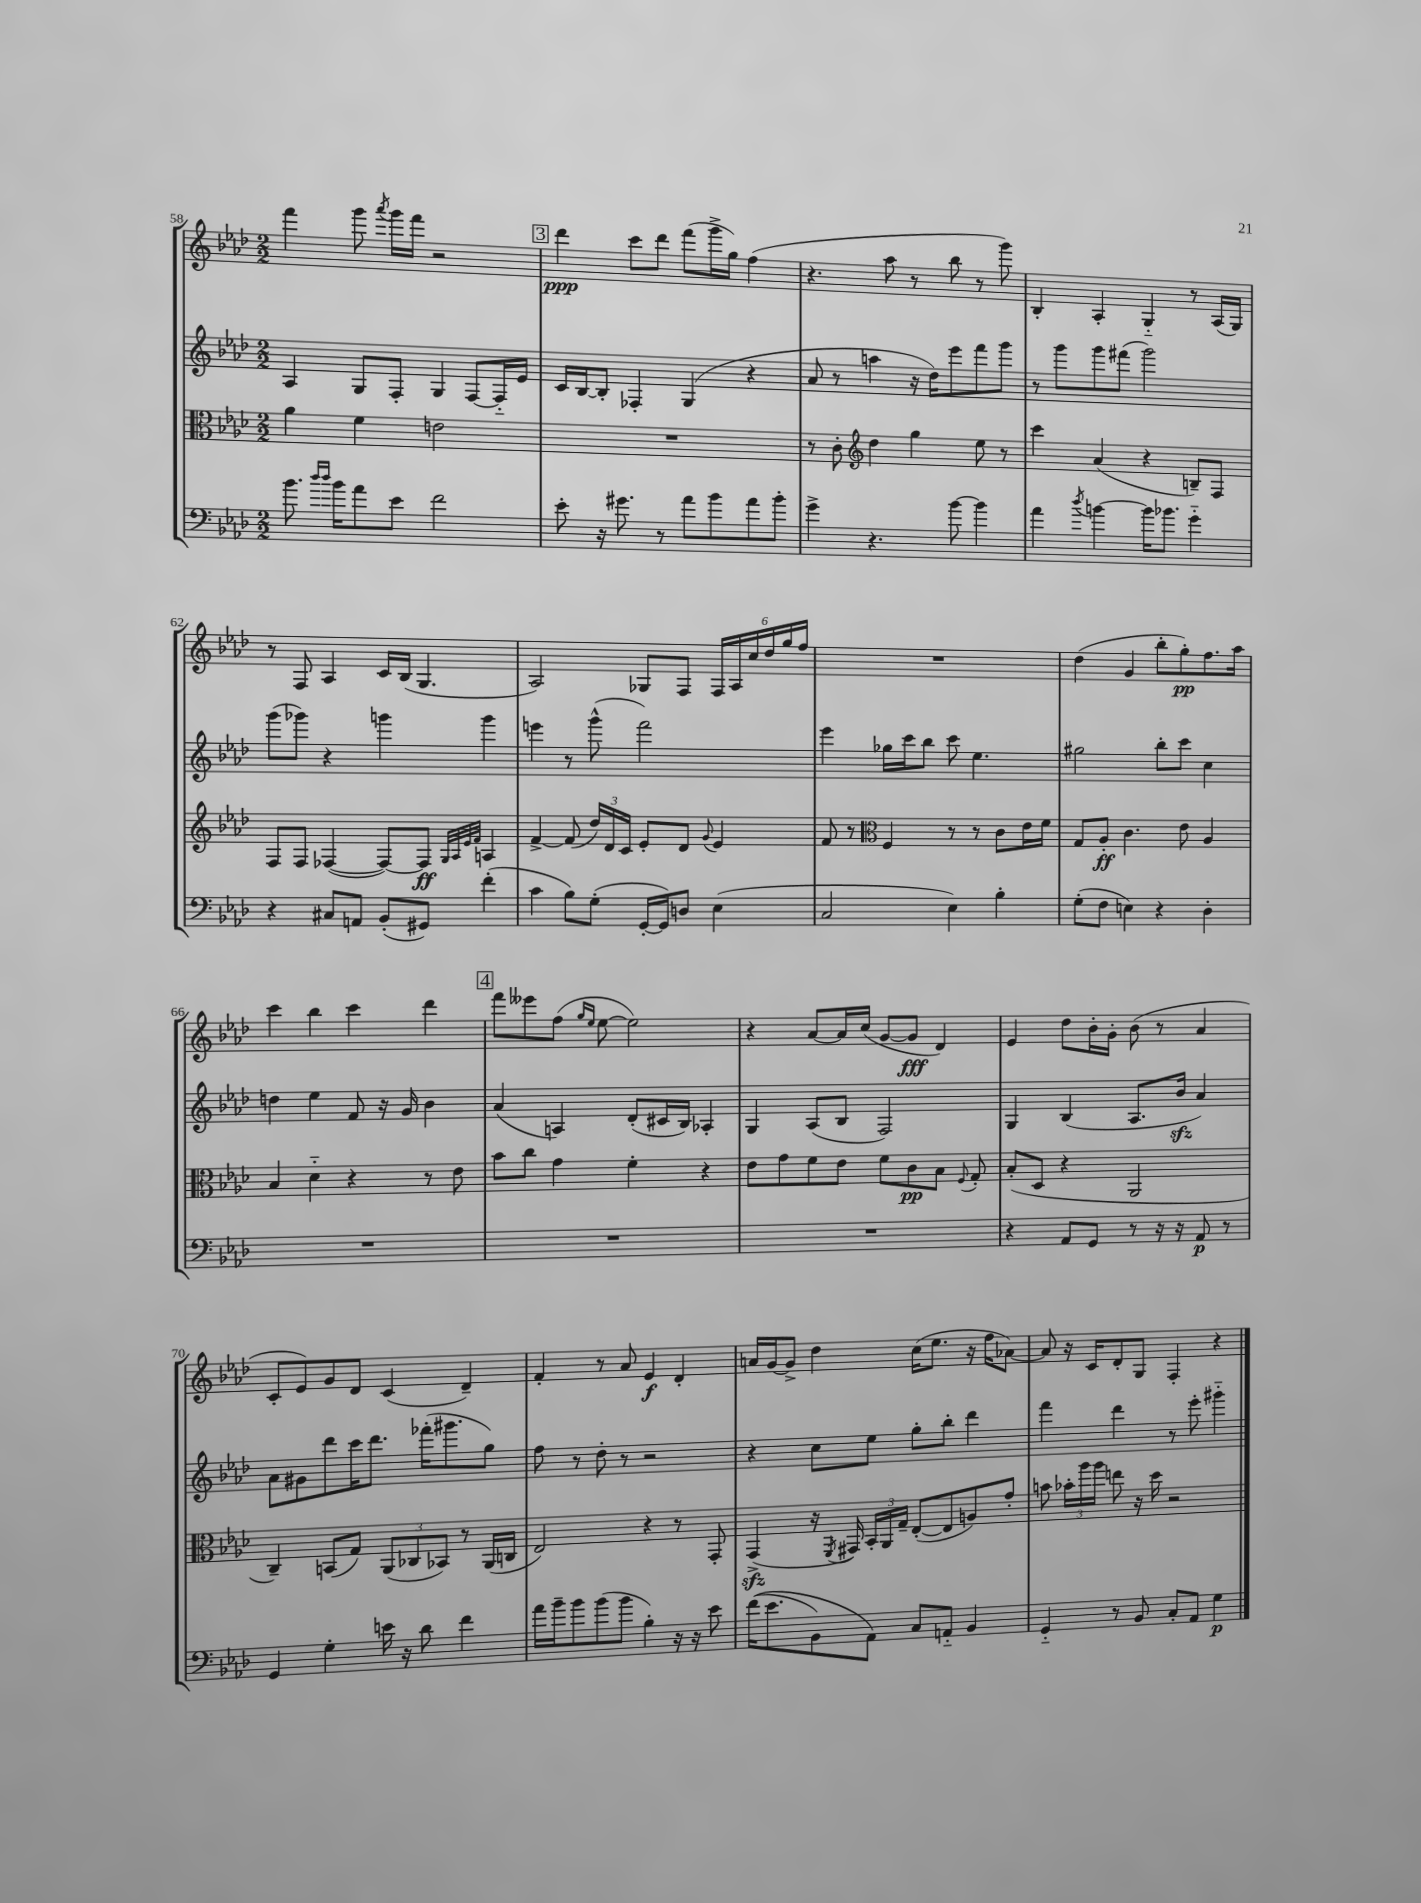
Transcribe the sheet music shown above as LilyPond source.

<<
\new StaffGroup <<
\new Staff = "s0" {
    \clef treble \key aes \major \numericTimeSignature \time 2/2
    \autoBeamOff f'''4 g'''8 \acciaccatura { aes'''8 } g'''16[ f'''16] r2 |
    \mark \markup { \box "3" } des'''4\ppp c'''8[ des'''8] f'''8[( g'''16-> g''16]) f''4( |
    r4. aes''8 r8 bes''8 r8 g'''8) |
    bes4-. aes4-. g4-_ r8 aes16[( g16]) |
    r8 f8 aes4 c'16[ bes16]( g4. |
    aes2) ges8[ f8] \tuplet 6/4 { f16[ aes16 c''16 des''16 g''16 f''16] } |
    R1 |
    des''4( g'4 bes''8[-. g''8-.\pp) f''8. aes''16] |
    c'''4 bes''4 c'''4 des'''4 |
    \mark \markup { \box "4" } f'''8[ eeses'''8 f''8]( \grace { g''16[ ees''16] } ees''8~ ees''2) |
    r4 aes'8[~ aes'16 c''16]( g'8[~ g'8]\fff des'4) |
    ees'4 des''8[ bes'16-. g'16]-. bes'8( r8 aes'4 |
    c'8[-. ees'8) g'8 des'8] c'4( des'4--) |
    f'4-. r8 aes'8 ees'4\f des'4-. |
    a'16[ g'16~ g'8]-> des''4 c''16[( ees''8.] r16 f''16[ aes'8]~) |
    aes'8 r16 c'16[ des'8-. g8] f4-. r4 \bar "|." |
}
\new Staff = "s1" {
    \clef treble \key aes \major \numericTimeSignature \time 2/2
    \autoBeamOff aes4 g8[ f8]-. g4 f8[~ f16-_ ees'16] |
    \mark \markup { \box "3" } c'16[ bes16~ bes8]-. fes4-. g4( r4 |
    aes'8 r8 a''4 r16 des''16[) ees'''8 f'''8 g'''8] |
    r8 g'''8[ g'''8 fis'''8]( g'''2) |
    g'''8[( ges'''8]) r4 g'''4 g'''4 |
    e'''4 r8 g'''8-^( f'''2) |
    ees'''4 ges''16[ c'''16 bes''8] c'''8 ees''4. |
    gis''2 bes''8[-. c'''8] c''4 |
    d''4 ees''4 f'8 r16 g'16 bes'4 |
    \mark \markup { \box "4" } aes'4( a4) des'8[-.( cis'16 bes16]) aes4-. |
    g4 aes8[( bes8] f2) |
    g4 bes4( aes8.[ bes'16]\sfz aes'4) |
    aes'8[ gis'8 des'''8 c'''16 des'''8.] fes'''16[-.( gis'''8. g''8]) |
    f''8 r8 des''8-. r8 r2 |
    r4 c''8[ ees''8] g''8[-. bes''8]-. des'''4 |
    f'''4 des'''4 r8 ees'''8-. gis'''4-_ \bar "|." |
}
\new Staff = "s2" {
    \clef alto \key aes \major \numericTimeSignature \time 2/2
    \autoBeamOff aes'4 f'4 e'2 |
    \mark \markup { \box "3" } R1 |
    r8 c'8-. \clef treble des''4 g''4 ees''8 r8 |
    c'''4 aes'4( r4 b8[--) f8] |
    f8[ f8] fes4~( fes8[~) fes8]\ff \grace { g32[ aes32 ees'32 f'32] } a4 |
    f'4~-> f'8( \tuplet 3/2 { des''16[) des'16 c'16] } ees'8[-. des'8] \appoggiatura { g'8 } ees'4 |
    f'8 r8 \clef alto f4 r8 r8 c'8[ ees'16 f'16] |
    g8[ aes8]-.\ff c'4. ees'8 aes4 |
    bes4 des'4-_ r4 r8 ees'8 |
    \mark \markup { \box "4" } bes'8[ c''8] g'4 f'4-. r4 |
    ees'8[ g'8 f'8 ees'8] f'8[ c'8\pp bes8] \appoggiatura { f8 } g8-. |
    bes8[-.( des8] r4 aes,2 |
    c4--) b,8[( g8]) \tuplet 3/2 { aes,8[( ces8 bes,8]) } r8 aes,16[( c16] |
    ees2) r4 r8 g,8-. |
    g,4->\sfz( r16 \acciaccatura { f,8 } gis,16) \tuplet 3/2 { bes,16[-. aes,16 g16]-- } ees8[~-.( ees8 a8) g'8]-. |
    b'8 \tuplet 3/2 { bes'16[-. aes''16 aes''16] } e''8 r16 des''16 r2 \bar "|." |
}
\new Staff = "s3" {
    \clef bass \key aes \major \numericTimeSignature \time 2/2
    \autoBeamOff bes'8. \grace { des''16[ des''16] } bes'16[ aes'8 ees'8] f'2 |
    \mark \markup { \box "3" } ees'8-. r16 gis'8. r8 aes'8[ bes'8 aes'8 bes'8]-. |
    g'4-> r4. bes'8~ bes'4 |
    aes'4 \acciaccatura { des''8 } b'4~ b'16[ bes'8.] g'4-_ |
    r4 cis8[ a,8] bes,8[-.( gis,8]) f'4-.( |
    c'4 bes8[) g8]-.( g,16[~-. g,16) d8] ees4( |
    c2 ees4) bes4-. |
    g8[-.( f8] e4) r4 des4-. |
    R1 |
    \mark \markup { \box "4" } R1 |
    R1 |
    r4 aes,8[ g,8] r8 r16 r16 aes,8\p r8 |
    g,4 g4-. e'16 r16 des'8 f'4 |
    aes'16[ bes'16-- bes'8 bes'8( bes'8] bes4-.) r16 r16 ees'8 |
    f'16[(\( ees'8. bes,8) aes,8]\) c8[ a,8]-_ bes,4 |
    g,4-_ r8 bes,8 c8[-. aes,8] g4\p \bar "|." |
}
>>
>>
\layout { \context { \Score currentBarNumber = #58 } }
